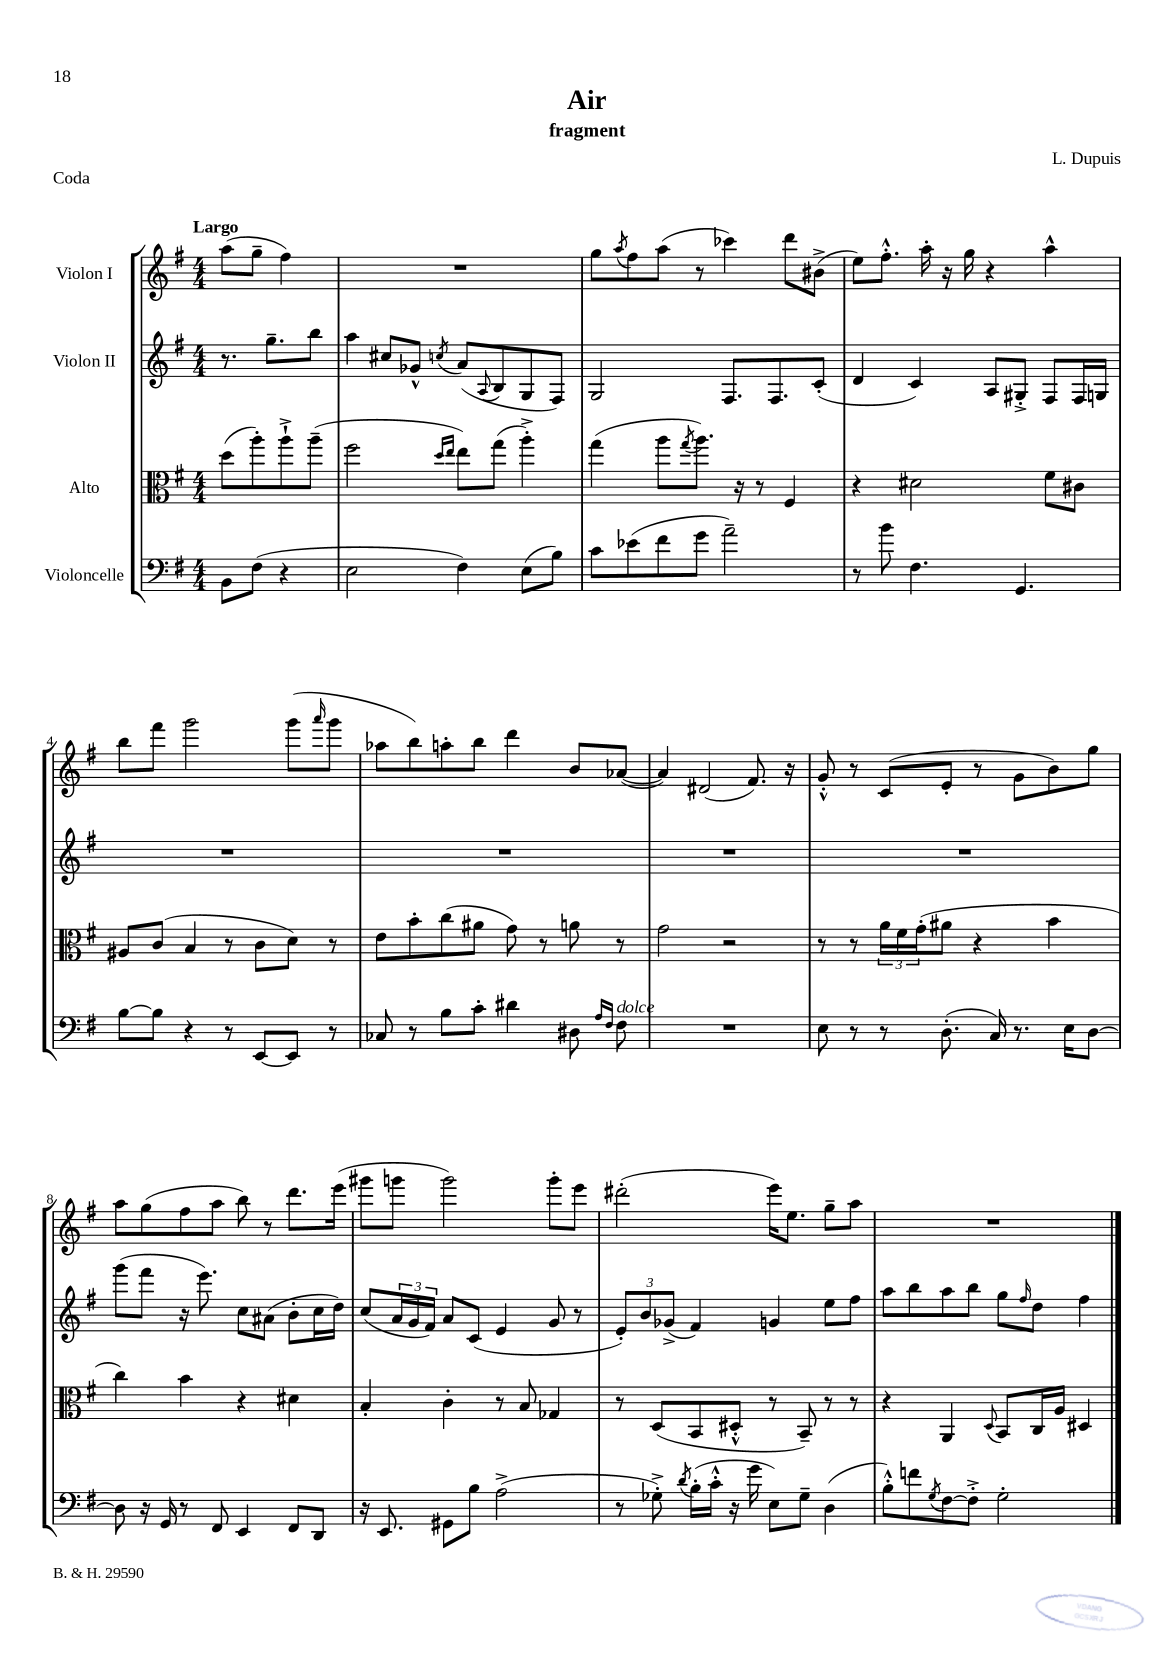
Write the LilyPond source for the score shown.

\header { title = "Air" composer = "L. Dupuis" subtitle = "fragment" piece = "Coda" }
<<
\new StaffGroup <<
\new Staff = "s0" \with { instrumentName = "Violon I" } {
    \clef treble \key g \major \numericTimeSignature \time 4/4 \partial 2 \tempo "Largo"
    a''8( g''8-- fis''4) |
    R1 |
    g''8 \acciaccatura { a''8 } fis''8 a''8( r8 ces'''4) d'''8 bis'8->( |
    e''8) fis''8.-.-^ a''16-. r16 g''16 r4 a''4-^ |
    b''8 fis'''8 g'''2 g'''8( \grace { a'''16 } g'''8 |
    aes''8 b''8) a''8-. b''8 d'''4 b'8 aes'8~( |
    aes'4) dis'2( fis'8.) r16 |
    g'8-.-^ r8 c'8( e'8-. r8 g'8 b'8) g''8 |
    a''8 g''8( fis''8 a''8 b''8) r8 d'''8. e'''16( |
    gis'''8 g'''8 g'''2) g'''8-. e'''8 |
    dis'''2-.( e'''16) e''8. g''8-- a''8 |
    R1 \bar "|." |
}
\new Staff = "s1" \with { instrumentName = "Violon II" } {
    \clef treble \key g \major \numericTimeSignature \time 4/4 \partial 2
    r8. g''8.-- b''8 |
    a''4 cis''8 ges'8-^ \acciaccatura { c''8 } a'8( \appoggiatura { a8 } b8 g8 fis8) |
    g2 fis8. fis8. c'8-.( |
    d'4 c'4) a8 gis8-.-> fis8 fis16 g16 |
    R1 |
    R1 |
    R1 |
    R1 |
    g'''8( fis'''8 r16 e'''8.) c''8 ais'8( b'8-. c''16 d''16) |
    c''8( \tuplet 3/2 { a'16 g'16 fis'16) } a'8 c'8( e'4 g'8 r8 |
    \tuplet 3/2 { e'8-.) b'8 ges'8->( } fis'4) g'4 e''8 fis''8 |
    a''8 b''8 a''8 b''8 g''8 \grace { fis''16 } d''8 fis''4 \bar "|." |
}
\new Staff = "s2" \with { instrumentName = "Alto" } {
    \clef alto \key g \major \numericTimeSignature \time 4/4 \partial 2
    d''8( a''8-.) a''8-!-> a''8--( |
    fis''2 \grace { d''16 e''16 } e''8) g''8( a''4-.->) |
    g''4( a''8 \acciaccatura { g''8 } a''8.) r16 r8 fis4 |
    r4 dis'2 fis'8 cis'8 |
    ais8 c'8( b4 r8 c'8 d'8) r8 |
    e'8 b'8-. c''8( ais'8 g'8) r8 a'8 r8 |
    g'2 r2 |
    r8 r8 \tuplet 3/2 { a'16 fis'16 g'16-.( } ais'8 r4 b'4 |
    c''4) b'4 r4 dis'4 |
    b4-. c'4-. r8 b8 ges4 |
    r8 d8( b,8 dis8-.-^ r8 b,8--) r8 r8 |
    r4 a,4 \appoggiatura { d8 } b,8 c16 a16 dis4 \bar "|." |
}
\new Staff = "s3" \with { instrumentName = "Violoncelle" } {
    \clef bass \key g \major \numericTimeSignature \time 4/4 \partial 2
    b,8 fis8( r4 |
    e2 fis4) e8( b8) |
    c'8 ees'8( fis'8 g'8 a'2--) |
    r8 b'8 fis4. g,4. |
    b8~ b8 r4 r8 e,8~ e,8 r8 |
    ces8 r8 b8 c'8-. dis'4 dis8 \grace { a16 fis16 } fis8^\markup { \italic "dolce" } |
    R1 |
    e8 r8 r8 d8.-.( c16) r8. e16 d8~ |
    d8 r16 g,16 r8 fis,8 e,4 fis,8 d,8 |
    r16 e,8. gis,8 b8 a2->( |
    r8 ges8-.->) \acciaccatura { d'8 } b16-.( c'16-.-^ r16 g'16 e8) ges8-- d4( |
    b8-.-^) f'8 \acciaccatura { g8 } fis8~ fis8-.-> g2-. \bar "|." |
}
>>
>>
